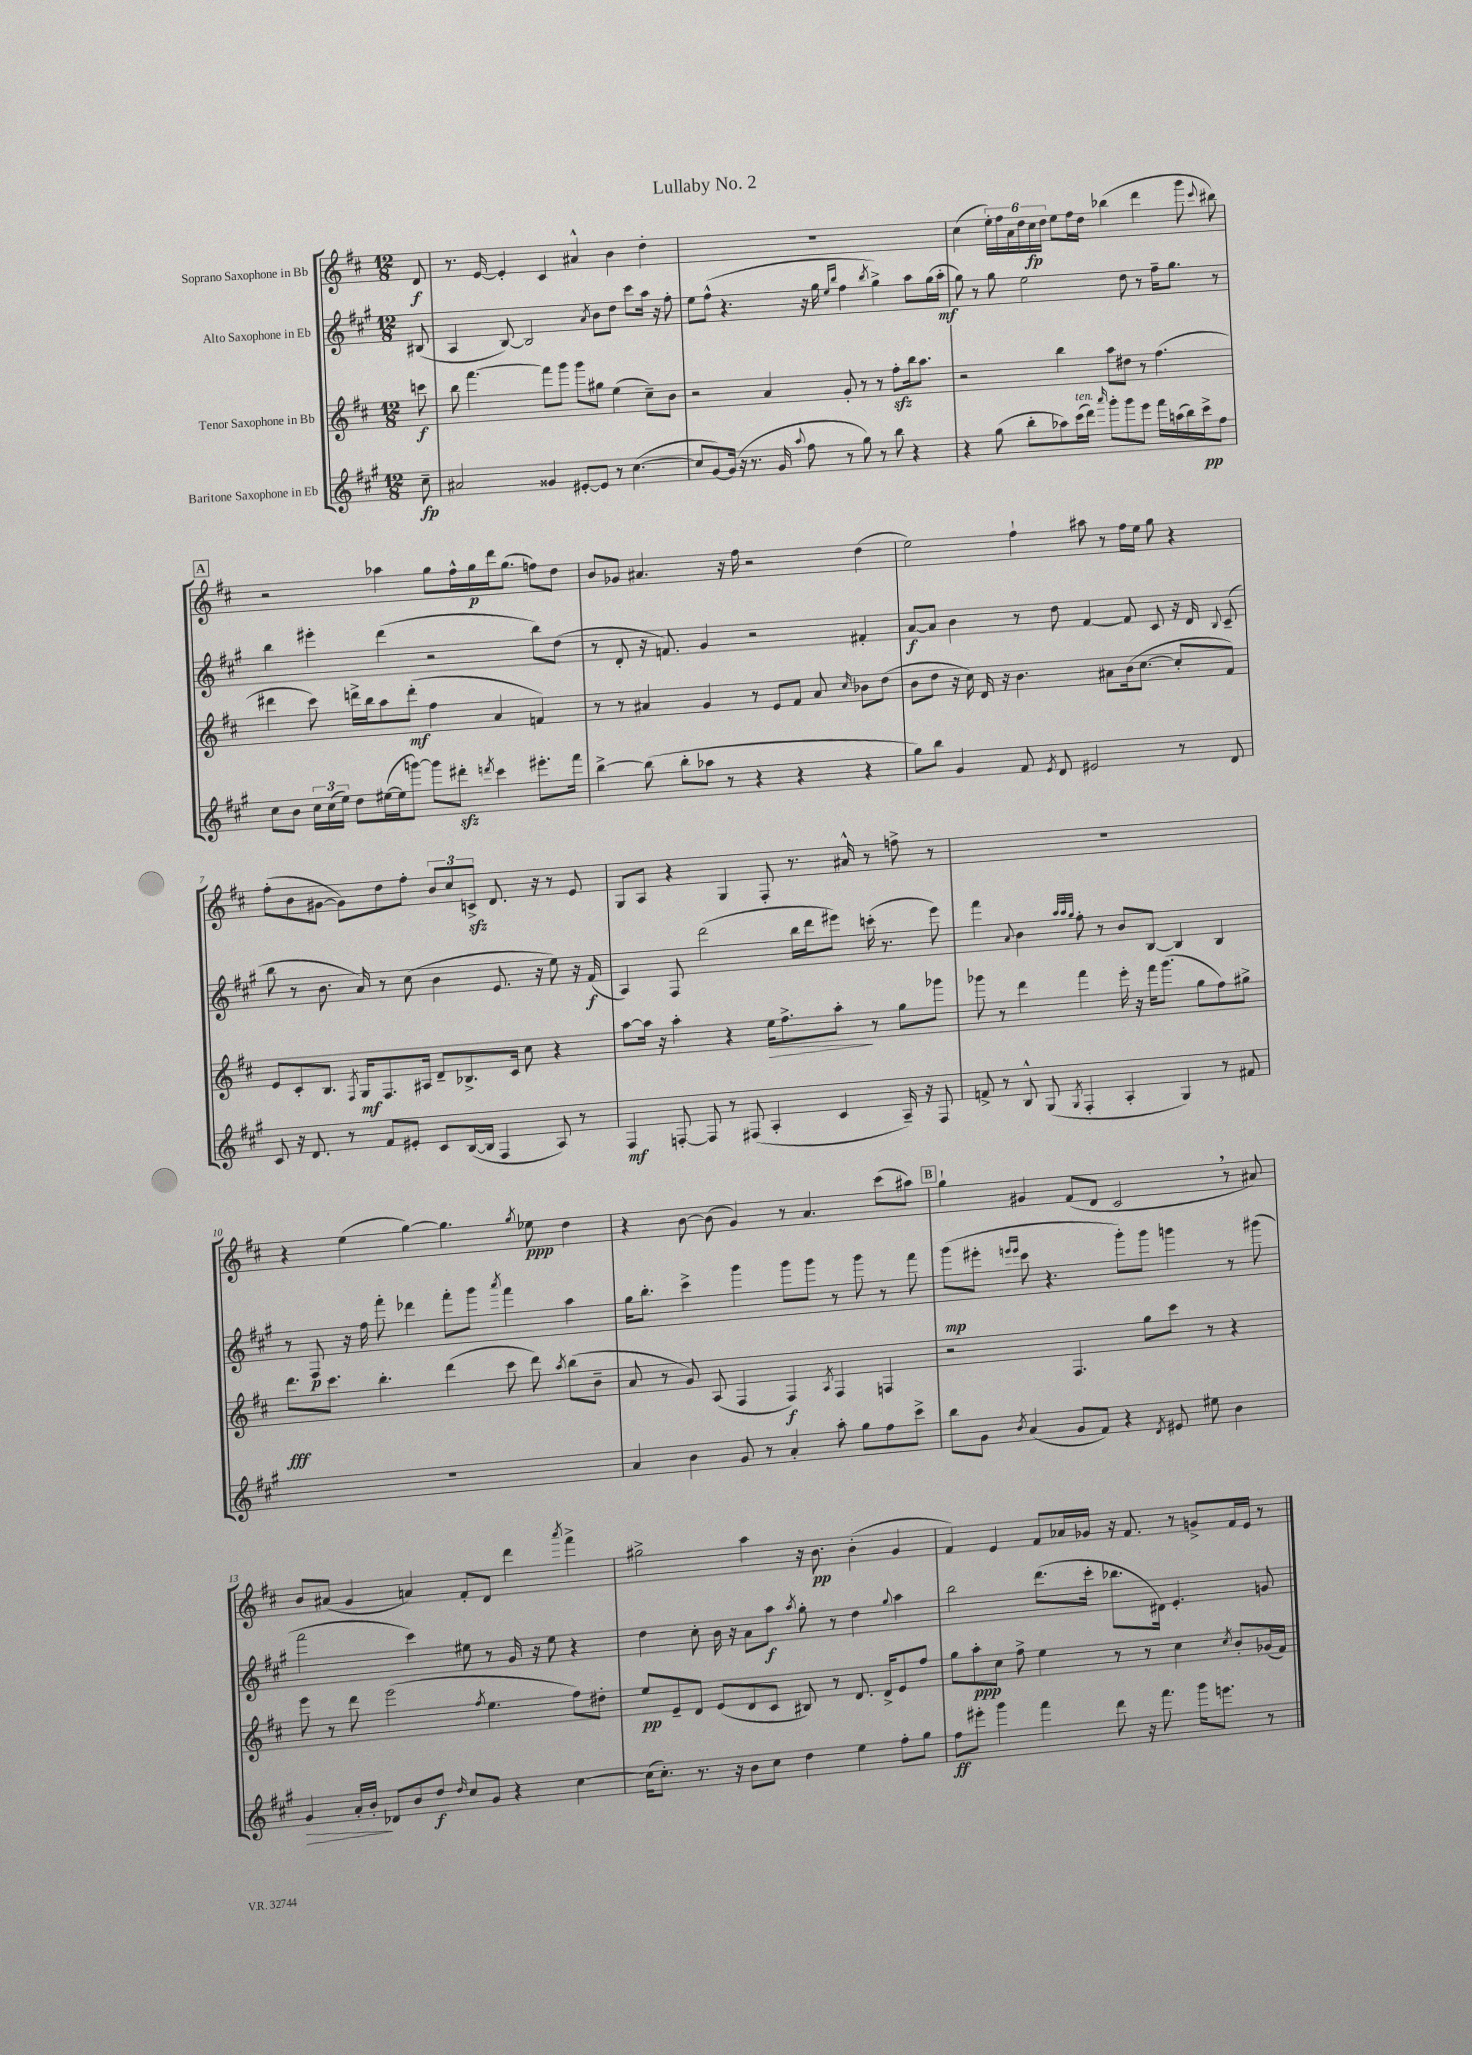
\header { title = "Lullaby No. 2" }
<<
\new StaffGroup <<
\new Staff = "s0" \with { instrumentName = "Soprano Saxophone in Bb" } {
    \clef treble \key d \major \numericTimeSignature \time 12/8 \partial 8
    \autoBeamOff d'8\f |
    r8. e'16~ e'4-. cis'4 ais'4-^ b'4 d''4-. |
    R1. |
    cis''4( \tuplet 6/4 { e''16[-.) fis''16 a'16 d''16 cis''16\fp d''16] } e''8[ fis''16 d''16] bes''4( d'''4 g'''8 \appoggiatura { cis'''8 } bis''8) |
    \mark \markup { \box "A" } r2 aes''4 g''8[ fis''16-^ g''16\p d'''16 g''8.]( f''8[) d''8] |
    b'8[ ges'8] ais'4. r16 fis''16 r2 d''4( |
    e''2) fis''4-! ais''8 r8 fis''16[ e''16] g''8 r4 |
    fis''8[-.( b'8 gis'8]~ gis'8[) d''8 fis''8]-. \tuplet 3/2 { b'8[ cis''8 c'8]->\sfz } d'8. r16 r8 e'8 |
    g8[ a8] r4 g4 fis8-. r8. ais'16-^ r8 f''8-> r8 |
    R1. |
    r4 e''4( g''4~) g''4. \acciaccatura { g''8 } ees''8\ppp d''4 |
    r4 b'8~ b'8( g'4) r8 a'4. cis'''8[( ais''8]) |
    \mark \markup { \box "B" } g''4-! gis'4 fis'8[( d'8] cis'2 \breathe r8 ais'8) |
    b'8[ ais'8]( g'4 a'4) fis'8[-. d'8] d'''4 \acciaccatura { a'''8 } fis'''4-> |
    gis''2-> a''4 r16 b'8.\pp b'4-.( g'4 |
    fis'4) e'4 fis'8[ aes'16 ges'16] r16 fis'8. r8 g'8[-> fis'16 e'16] r8 \bar "|." |
}
\new Staff = "s1" \with { instrumentName = "Alto Saxophone in Eb" } {
    \clef treble \key a \major \numericTimeSignature \time 12/8 \partial 8
    \autoBeamOff bis8( |
    a4 b8~) b2 \acciaccatura { a'8 } b'8[ d''8] cis'''8[ a''16] r16 fis''8-. |
    e''8[ fis''8]-^( r4. r16 gis''16 \grace { e''16[ b''16] } fis''4 \acciaccatura { b''8 } gis''4->) a''8[ gis''16( a''16]-.\mf |
    gis''8) r8 gis''8 e''2 d''8 r8 fis''16[-- gis''8.] r8 |
    \mark \markup { \box "A" } b''4 eis'''4-. d'''4( r2 b''8[) d''8]( |
    r8 d'8-. r16 f'8.) gis'4 r2 fis'4-. |
    a'8[~\f a'8] b'4 r8 d''8 fis'4~ fis'8 cis'8 r16 d'16 \appoggiatura { b8 } cis'8--( |
    b''8 r8 b'8. a'16) r8 cis''8( b'4 e'8. r16 e''8) r16 fis'16\f( |
    a4) fis8 d'''2( b''16[ d'''16 eis'''8]) c'''16-.( r8. eis'''8) |
    fis'''4 \appoggiatura { a'8 } b'4 \grace { a''32[ a''32 gis''32] } fis''8-. r8 b'8[ b8]~ b4 b4 |
    r8 fis8\p r16 fis''16 fis'''8-. des'''4 fis'''8[-. gis'''8] \acciaccatura { a'''8 } fis'''4 a''4 |
    gis''16[ b''8.]-. cis'''4-> gis'''4 gis'''8[ gis'''8] r8 gis'''8 r8 fis'''8 |
    \mark \markup { \box "B" } gis'''8[\mp( eis'''8]-. \grace { e'''16[ e'''16] } cis'''8 r4. gis'''8[-.) gis'''8] g'''4 r8 gis'''8( |
    fis'''2 cis'''4) eis''8 r8 gis'16 r16 eis''8 r4 |
    d''4 cis''8-. b'16 r16 a'8[ a''8]\f \acciaccatura { a''8 } gis''8-. r8 d''4 \appoggiatura { gis''8 } a''4 |
    b''2 d'''8.[( cis'''16]-. bes''8.[ dis'16]) e'4.-. g'8 \bar "|." |
}
\new Staff = "s2" \with { instrumentName = "Tenor Saxophone in Bb" } {
    \clef treble \key d \major \numericTimeSignature \time 12/8 \partial 8
    \autoBeamOff c'''8\f |
    b''8 fis'''4.~ fis'''8[ g'''8] g'''8[ gis''8] e''4( cis''8[--) b'8] |
    r2 a'4 g'8-. r8 r8 fis''8[-.\sfz b''16 a''8.] |
    r2 b''4 a''8[ dis''8] r8 fis''4.( |
    \mark \markup { \box "A" } dis'''4 cis'''8) d'''16[-> b''16 a''8 d'''8]-.\mf( fis''4 a'4 f'4) |
    r8 r8 ais'4 g'4 r8 e'8[ fis'8] ais'8 \grace { cis''16 } bes'8[ d''8]( |
    b'8[ d''8] r16 cis''16) d'16 r16 b'4. ais'8[ b'16( cis''8.]~ cis''8[-. fis'8]) |
    e'8[ cis'8-. b8.] \acciaccatura { fis8 } g16[\mf fis8. ais16] d'8[-- bes8.-> cis'16] cis''8 r4 |
    a''8[~ a''16] r16 a''4-. r4 e''16[\> fis''8.-> a''8]-.\! r8 g''8[ ges'''8] |
    ges'''8 r8 d'''4 fis'''4 e'''16-. r16 fis'''16[ ges'''8.]( g''8[ fis''8) gis''8]-> |
    d'''8.[\fff cis'''8.] b''4.-. d'''4( cis'''8 d'''8) \acciaccatura { a''8 } b''8[( b'8]-- |
    a'8 r8 g'8) a8( fis4 fis4\f) \acciaccatura { a8 } fis4 f4 |
    \mark \markup { \box "B" } r2 fis4. g''8[ cis'''8] r8 r4 |
    e'''8 r8 d'''8 e'''2( \acciaccatura { fis''8 } e''4. fis''8[) dis''8]-. |
    e''8[\pp e'8-- d'8] e'8[( d'8 cis'8] bis8) r8 d'8. d'16[-> e'8 fis''8] |
    g''8[ a''8-.\ppp cis''8] fis''8-> e''4 r8 r8 cis''4 \acciaccatura { cis''8 } b'8[-. ges'16( fis'16]) \bar "|." |
}
\new Staff = "s3" \with { instrumentName = "Baritone Saxophone in Eb" } {
    \clef treble \key a \major \numericTimeSignature \time 12/8 \partial 8
    \autoBeamOff cis''8--\fp |
    ais'2 gisis'4 eis'8[~-. eis'8] r8 cis''4.~( |
    cis''8[ gis'8~) gis'16]( r16 r8. gis'16 \appoggiatura { a''8 } fis''8 r8 gis''8) r8 b''8 r4 |
    r4 gis''8( b''8[-. aes''8) cis'''16^\markup { \italic "ten." }( d'''16]) \grace { a'''16 } gis'''8[-. gis'''8 e'''8] fis'''16[ a''16( b''16) cis'''16->\pp fis''8] |
    \mark \markup { \box "A" } cis''8[ b'8] \tuplet 3/2 { cis''16[ cis''16( e''16]) } d''8[ eis''16~( eis''16 g'''8]~) g'''8[ dis'''8]-.\sfz \acciaccatura { d'''8 } cis'''4 eis'''8.[-. fis'''16] |
    b''4~-> b''8( b''8[-. aes''8] r8 r4 r4 r4 |
    gis''8[) b''8] gis'4 fis'8 \acciaccatura { e'8 } d'8 eis'2 r8 d'8 |
    cis'8 r16 d'8. r8 fis'8[ eis'8]-. cis'8[ b16~( b16] fis4 a8) r8 |
    fis4\mf f8~-. f8 r8 fis8( a4-. cis'4 a16--) r16 fis8 |
    f'8-> r8 b8-^ gis8( \acciaccatura { gis8 } fis4-. a4-. gis4) r8 fis'8 |
    R1. |
    a'4 b'4 gis'8 r8 a'4-. a''8-. gis''8[ fis''8 cis'''8]-> |
    \mark \markup { \box "B" } b''8[ gis'8] \acciaccatura { b'8 } a'4( gis'8[ fis'8]) r4 \acciaccatura { d'8 } eis'8 eis''8 b'4 |
    gis'4\> a'16[-. b'16]-.\! des'8[ b'8 d''8]\f \grace { d''16 } cis''8[ gis'8] r4 cis''4~ |
    cis''16[( cis''8.]-.) r8. r16 b'8[ cis''8] d''4 e''4 fis''8[-. gis''8] |
    fis''8[\ff eis'''8]-. gis'''4 fis'''4 d'''8 r16 fis'''8. gis'''16[ e'''8.] r8 \bar "|." |
}
>>
>>
